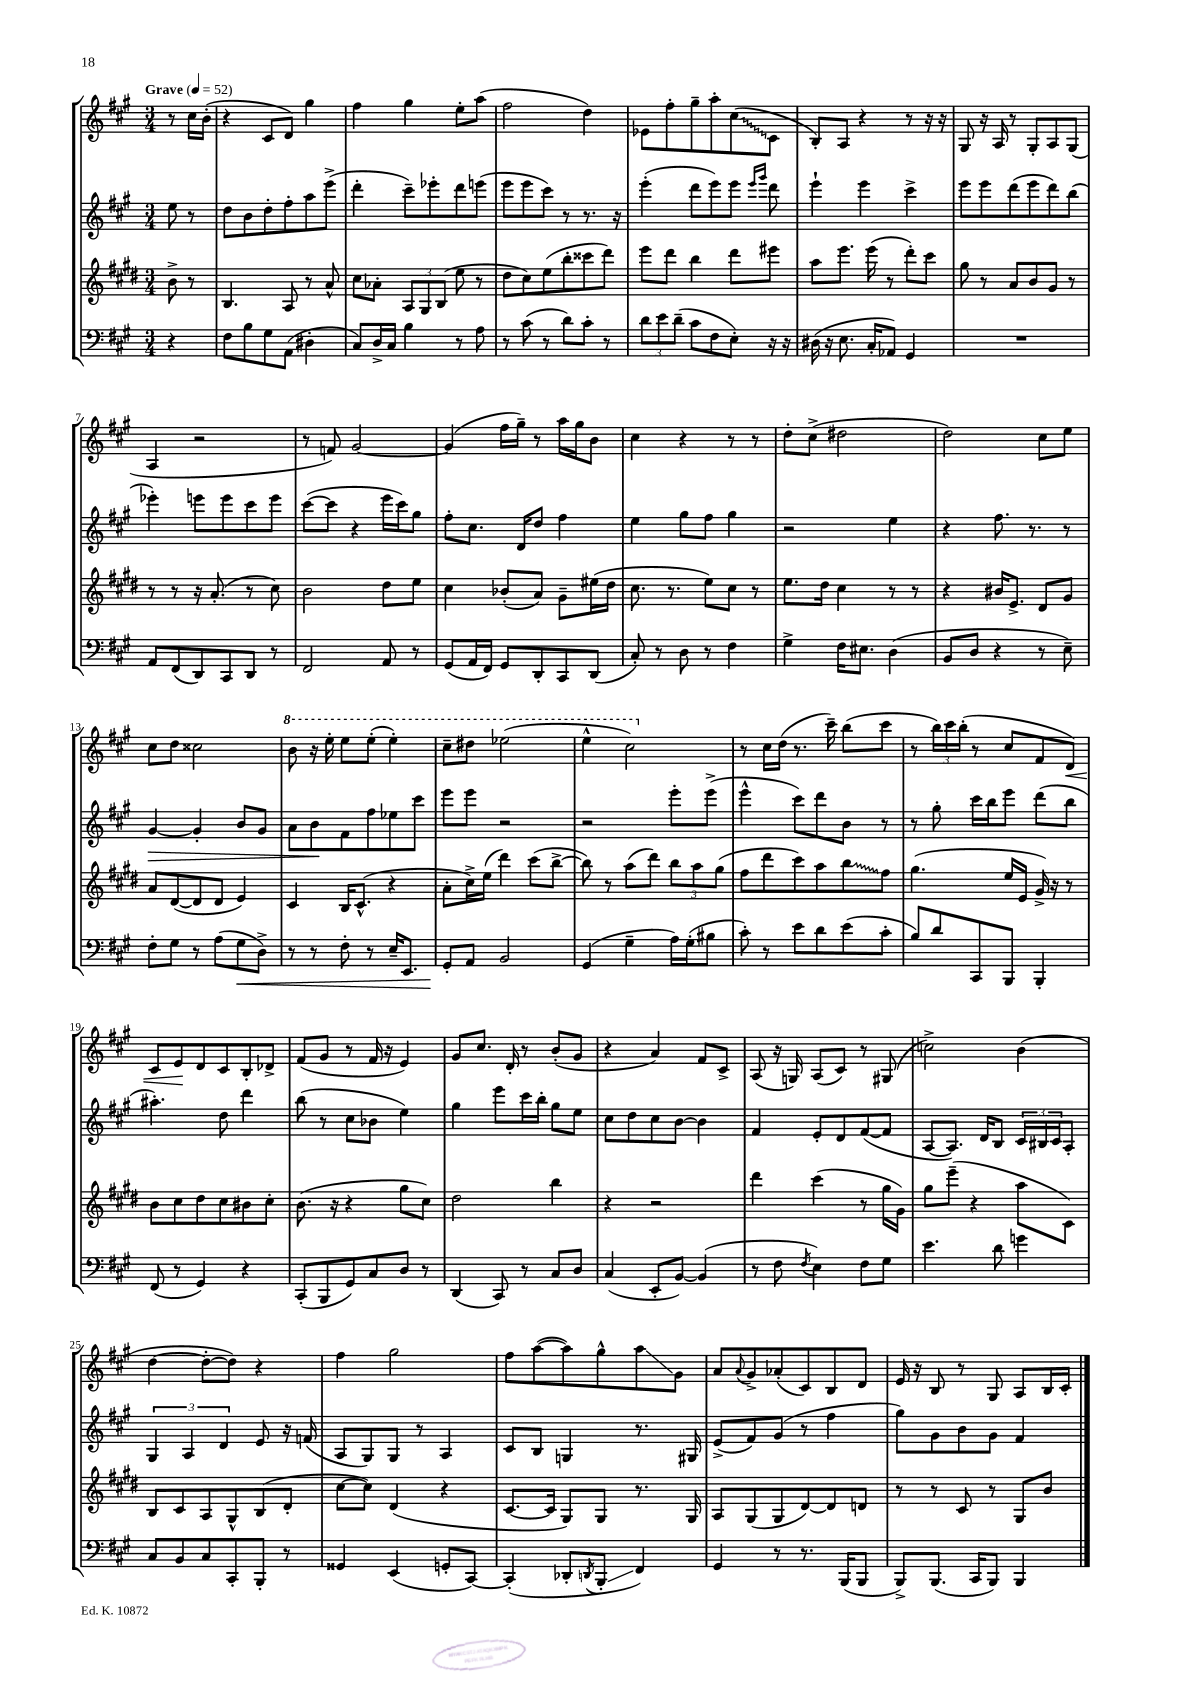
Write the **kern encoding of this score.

**kern	**kern	**kern	**kern
*staff4	*staff3	*staff2	*staff1
*clefF4	*clefG2	*clefG2	*clefG2
*k[f#c#g#]	*k[f#c#g#d#]	*k[f#c#g#]	*k[f#c#g#]
*M3/4	*M3/4	*M3/4	*M3/4
*MM52	*MM52	*MM52	*MM52
4r	8b^	8ee	8r
.	8r	8r	16cc#
.	.	.	(16b'
=	=	=	=
8F#	4.B	8dd	4r
8B	.	8b	.
8G#	.	8dd'	8c#
(8AA	8A	8ff#'	8d)
4D#'	8r	8aa	4gg#
.	8a^^	(8eee^	.
=	=	=	=
8C#)	8cc#	4ddd'	4ff#
16D^	8a-'	.	.
16C#	.	.	.
4B	12A	8ccc#~)	4gg#
.	12G#	.	.
.	.	8eee-'	.
.	(12B	.	.
8r	8ee	8ddd	8ee'
8A	8r	(8eee	(8aa
=	=	=	=
8r	8dd#	8eee	2ff#
(8c#	8cc#)	8eee	.
8r	(8ee	8ccc#)	.
8d)	8bb'	8r	.
8c#'	8ccc##	8.r	4dd)
8r	8ddd#)	.	.
.	.	16r	.
=	=	=	=
12d	8eee	(4eee'	8e-
12e	.	.	.
.	8ddd#	.	8ff#'
(12d~	.	.	.
8c#	4bb	8ddd	8gg#~
8F#	.	8eee)	8aa'
8E')	8ddd#	8eee	(8cc#
.	.	16qqeee	.
.	.	16qqggg#	.
16r	8eee#	8ddd	8c#
16r	.	.	.
=	=	=	=
(16D#	8aa	4eee`	8B')
16r	.	.	.
8.E	8.eee	.	8A
.	.	4eee	4r
16C#'	(16eee	.	.
8AA-)	8r	.	.
4GG#	8ddd#')	4ccc#^	8r
.	8ccc#	.	16r
.	.	.	16r
=	=	=	=
2.r	8gg#	8eee	8G#
.	8r	8eee	16r
.	.	.	16A
.	8a	(8ddd	8r
.	8b	8eee	8G#'
.	8g#	8ddd)	8A
.	8r	(8bb	(8G#
=	=	=	=
8AA	8r	4eee-')	4A
(8FF#	8r	.	.
8DD)	16r	8eee	2r
.	(8.a'	.	.
8CC#	.	8eee	.
8DD	8r	8ccc#	.
8r	8cc#)	8eee	.
=	=	=	=
2FF#	2b	([8ccc#	8r
.	.	8ccc#]	8f)
.	.	4r	[2g#
8AA	8dd#	16eee	.
.	.	16ccc#)	.
8r	8ee	8gg#	.
=	=	=	=
(8GG#	4cc#	8ff#'	(4g#]
16AA	.	8.cc#	.
16FF#)	.	.	.
8GG#	(8b-'	.	16ff#
.	.	16d	16gg#~)
8DD'	8a)	8dd	8r
8CC#	8g#~	4ff#	16aa
.	.	.	16gg#
(8DD	(16ee#	.	8b
.	16dd#	.	.
=	=	=	=
8C#')	8.cc#	4ee	4cc#
8r	.	.	.
.	8.r	.	.
8D	.	8gg#	4r
8r	8ee)	8ff#	.
4F#	8cc#	4gg#	8r
.	8r	.	8r
=	=	=	=
4G#^	8.ee	2r	8dd'
.	.	.	(8cc#^
.	16dd#	.	.
16F#	4cc#	.	2dd#
8.E#	.	.	.
(4D	8r	4ee	.
.	8r	.	.
=	=	=	=
8BB	4r	4r	2dd)
8D	.	.	.
4r	16b#	8.ff#	.
.	8.e^	.	.
.	.	8.r	.
8r	8d#	.	8cc#
8E~)	8g#	8r	8ee
=	=	=	=
8F#'	8a	[4g#	8cc#
8G#	([8d#	.	8dd
8r	8d#]	4g#']	2cc##
(8A	8d#	.	.
8G#	4e)	8b	.
8D^)	.	8g#	.
=	=	=	=
8r	4c#	8a	8bb
8r	.	8b	16r
.	.	.	16eee'
8F#'	16B	8f#	8eee
.	(8.c#^^	.	.
8r	.	8ff#	(8eee'
16E~	4r	8ee-	4eee')
8.EE	.	.	.
.	.	8ccc#	.
=	=	=	=
8GG#'	8a'	8eee	8ccc#~
8AA	16cc#^)	8eee	8ddd#
.	(16ee	.	.
2BB	4ddd#)	2r	(2eee-
.	(8ccc#	.	.
.	[8bb^	.	.
=	=	=	=
(4GG#	8bb])	2r	4eee^^
.	8r	.	.
4G#~	(8aa	.	2ccc#)
.	8ddd#)	.	.
16A)	12bb	8eee'	.
(16G#'	.	.	.
.	12aa	.	.
8B#	.	(8eee^	.
.	(12gg#	.	.
=	=	=	=
8c#')	8ff#	4eee^^	8r
8r	8ddd#	.	16cc#
.	.	.	(16dd
8e	8ccc#)	8ccc#)	8.r
8d	8aa	8ddd	.
.	.	.	16ccc#~)
(8e	8bb	8b	(8bb
8c#'	8ff#	8r	8ccc#
=	=	=	=
8B)	(4.gg#	8r	8r
8d	.	8gg#'	24bb)
.	.	.	24ccc#
.	.	.	(24bb'
8CC#	.	16ccc#	8r
.	.	16bb	.
8BBB	16ee	8eee	8cc#
.	16e	.	.
4BBB'	16g#^)	(8ddd	8f#
.	16r	.	.
.	8r	8bb	8d)
=	=	=	=
(8FF#	8b	4.aa#')	8c#
8r	8cc#	.	8e
4GG#)	8dd#	.	8d
.	8cc#	8dd	8c#
4r	8b#	4ddd	8B'
.	8cc#'	.	8d-^
=	=	=	=
(8CC#'	(8.b	(8bb	(8f#
8BBB	.	8r	8g#
.	16r	.	.
8GG#)	4r	8cc#	8r
8C#	.	8b-	16f#
.	.	.	16r
8D	8gg#	4ee)	4e)
8r	8cc#)	.	.
=	=	=	=
(4DD	2dd#	4gg#	8g#
.	.	.	8.cc#
8CC#)	.	8eee	.
.	.	.	16d'
8r	.	16ccc#	8r
.	.	16bb'	.
8C#	4bb	8gg#	(8b'
8D	.	8ee	8g#
=	=	=	=
(4C#	4r	8cc#	4r
.	.	8dd	.
8EE'	2r	8cc#	4a)
[8BB)	.	[8b	.
(4BB]	.	4b]	8f#
.	.	.	8c#^
=	=	=	=
8r	4ddd#	4f#	(8A
8F#	.	.	16r
.	.	.	16G)
8qF#	.	.	.
4E)	(4ccc#	8e'	(8A
.	.	8d	8c#)
8F#	8r	([8f#	8r
8G#	16gg#	8f#]	(8G#
.	16g#)	.	.
=	=	=	=
4.e	8gg#	[8A	2cc^)
.	(8eee~	8.A])	.
.	4r	.	.
.	.	16d	.
8d	.	8B	.
4g	8aa	24c#	(4b
.	.	24B#	.
.	.	24c#	.
.	8c#)	8A'	.
=	=	=	=
8C#	8B	6G#	[4dd
8BB	8c#	.	.
.	.	6A	.
8C#	8A	.	8dd'_
.	.	6d	.
8CC#'	8G#^^	.	8dd])
8BBB'	(8B	8e	4r
8r	8d#'	16r	.
.	.	(16f	.
=	=	=	=
4GG##	[8cc#	8A	4ff#
.	8cc#])	8G#)	.
(4EE	(4d#	8G#	2gg#
.	.	8r	.
8GG'	4r	4A	.
[8CC#)	.	.	.
=	=	=	=
(4CC#']	[8.c#	8c#	8ff#
.	.	8B	([8aa
.	16c#]	.	.
8DD-'	8G#)	4G	8aa])
8qDD	.	.	.
8BBB'	8G#	.	8gg#^^
4FF#)	8.r	8.r	8aa
.	.	.	8g#
.	16G#	16G#	.
=	=	=	=
4GG#	8A	(8e^	8a
.	.	.	8qqa
.	(8G#	8f#)	8g#^
8r	8G#	(8g#	(8a-'
8.r	[8d#)	8r	8c#)
.	8d#]	4ff#	8B
(16BBB	.	.	.
8BBB	8d	.	8d
=	=	=	=
8BBB^)	8r	8gg#)	16e
.	.	.	16r
(8.BBB	8r	8g#	8B
.	8c#	8b	8r
16CC#	.	.	.
8BBB)	8r	8g#	8G#
4BBB	8G#	4f#	8A
.	8b	.	16B
.	.	.	16c#'
==	==	==	==
*-	*-	*-	*-
